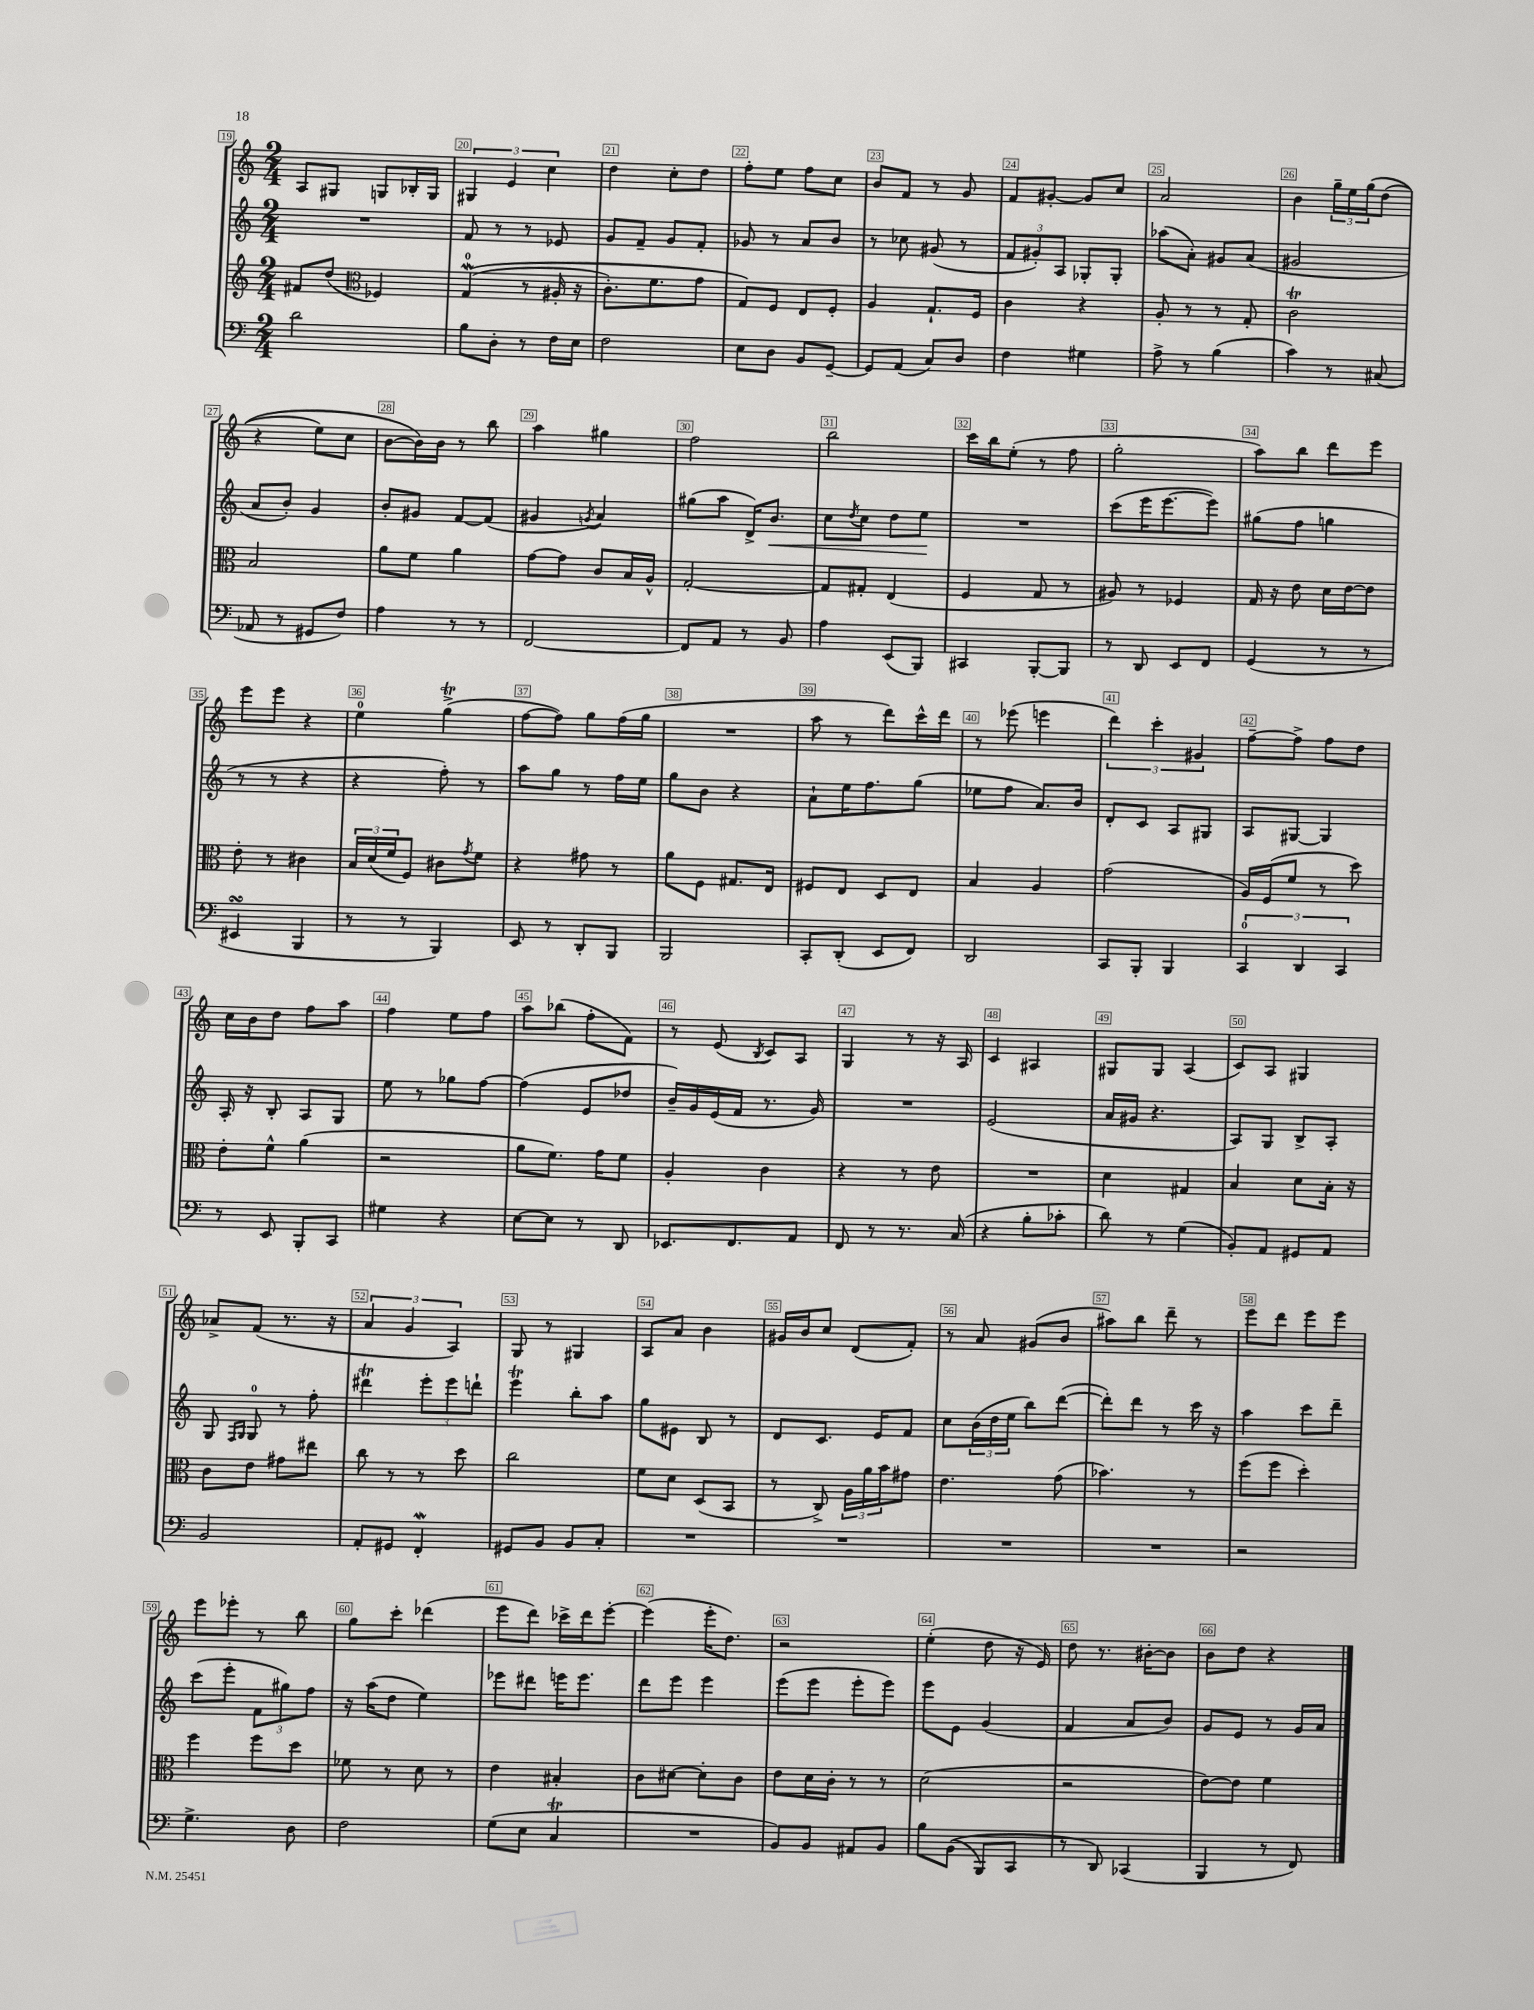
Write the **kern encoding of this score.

**kern	**kern	**kern	**kern
*staff4	*staff3	*staff2	*staff1
*clefF4	*clefG2	*clefG2	*clefG2
*k[]	*k[]	*k[]	*k[]
*M2/4	*M2/4	*M2/4	*M2/4
2d	8f#	2r	8A
.	(8dd	.	8G#
*	*clefC3	*	*
.	4F-)	.	8G
.	.	.	16B-'
.	.	.	16G
=	=	=	=
8B	&((4G	8f	6G#
8D'	.	8r	.
.	.	.	6e
8r	8r	8r	.
.	.	.	6cc
16F	16A#'	8e-	.
16E	16r	.	.
=	=	=	=
2F	8.c')	8g	4dd
.	.	8f~	.
.	8.f	.	.
.	.	8g	8cc'
.	8g	8f'	8dd
=	=	=	=
8E	8G&)	8g-	8ff'
8D	8F	8r	8ee
8BB	8E	8a	8ff
[8GG~	8F'	8b	8cc
=	=	=	=
8GG]	4A	8r	8b
(8AA	.	8cc-	8f
8C)	8.G`	(8g#	8r
8D	.	8r	8g
.	16F	.	.
=	=	=	=
4F	4c	12f	8f
.	.	12g#')	.
.	.	.	[8g#'
.	.	12A	.
4G#	4r	8G-'	8g#]
.	.	8G-'	8cc
=	=	=	=
8A^	8A'	(8aa-	2a
8r	8r	8a')	.
(4B	8r	8g#	.
.	8G'	(8a	.
=	=	=	=
4c)	2c	2g#	4b
8r	.	.	24gg~
.	.	.	24ee
.	.	.	&(24gg
(8C#	.	.	(8dd
=	=	=	=
8AA-	2B	8a	4r
8r	.	8b')	.
8GG#	.	4g	8ee)
8F)	.	.	8cc
=	=	=	=
4A	8a	8b'	[8b
.	8f	8g#	16b]&)
.	.	.	16b
8r	4a	[8f	8r
8r	.	(8f]	8bb
=	=	=	=
[2FF	[8g	4g#	4aa
.	8g]	.	.
.	.	8qg	.
.	8c	4a)	4gg#
.	16B	.	.
.	16A^^	.	.
=	=	=	=
8FF]	[2G'	(8gg#	2ff
8AA	.	8aa	.
8r	.	16d^)	.
.	.	8.b	.
8BB	.	.	.
=	=	=	=
4A	8G]	8cc	2bb
.	.	8qdd	.
.	8G#'	8cc	.
(8EE	(4E	8dd	.
8BBB)	.	8ee	.
=	=	=	=
4CC#	4F	2r	16ccc
.	.	.	16bb
.	.	.	(8ee'
[8BBB'	8G	.	8r
8BBB]	8r	.	8ff
=	=	=	=
8r	8A#)	(8ccc	2gg'
8DD	8r	16eee	.
.	.	[8.eee	.
8EE	4F-	.	.
8FF	.	8eee])	.
=	=	=	=
(4GG	16G	(8gg#	8aa)
.	16r	.	.
.	8e	8ff	8bb
8r	16d	4gg	8ddd
.	[16e	.	.
8r	8e]	.	8eee
=	=	=	=
4EE#	8e'	8r	8eee
.	8r	8r	8eee
4BBB	4c#	4r	4r
=	=	=	=
8r	24B	4r	4ee
.	(24d	.	.
.	24f	.	.
8r	8F)	.	.
4BBB)	8c#	8ff')	(4gg^
.	8qg	.	.
.	8f	8r	.
=	=	=	=
8EE	4r	8aa	[8ff
8r	.	8gg	8ff])
8DD'	8g#	8r	8gg
8BBB	8r	16ff	(16ff
.	.	16ee	16gg
=	=	=	=
2BBB	8a	8gg	2r
.	8F	8b	.
.	8.G#	4r	.
.	16E	.	.
=	=	=	=
8CC'	8F#	8a`	8aa
(8DD'	8E	16ee	8r
.	.	8.ff	.
8EE	8D	.	8ddd)
8FF)	8E	(8gg	16ccc^^
.	.	.	16ddd
=	=	=	=
2DD	4B	8ee-	8r
.	.	8ff	(8eee-
.	4A	8.a)	4eee
.	.	16b	.
=	=	=	=
8CC	(2g	8d'	6ddd)
8BBB'	.	8c	.
.	.	.	6ccc'
4BBB	.	8A	.
.	.	.	6g#
.	.	8G#	.
=	=	=	=
6CC	16A)	8A	[8ff~
.	(16F	.	.
.	8f	[8G#	8ff^]
6DD	.	.	.
.	8r	4G#]	8ff
6CC	.	.	.
.	8dd)	.	8dd
=	=	=	=
8r	8e'	16A'	16cc
.	.	16r	16b
8EE	8f^^	8B'	8dd
8BBB'	(4a	8A	8ff
8CC	.	8G	8aa
=	=	=	=
4G#	2r	8ee	4ff
.	.	8r	.
4r	.	8gg-	8ee
.	.	[8ff	8ff
=	=	=	=
[8E	8a	(4ff]	8aa
8E]	8.f)	.	(8bb-
8r	.	8e	8ff'
.	16g	.	.
8DD	8f	8dd-	8f)
=	=	=	=
8.EE-	4A'	16b~)	8r
.	.	16g	.
.	.	(16e	(8e
8.FF	.	16f	.
.	.	.	8qB
.	4c	8.r	8c)
8AA	.	.	8A
.	.	16g)	.
=	=	=	=
8FF	4r	2r	4G
8r	.	.	.
8.r	8r	.	8r
.	8e	.	16r
(16C	.	.	16A
=	=	=	=
4r	2r	(2e	4c
8B'	.	.	4A#
8c-'	.	.	.
=	=	=	=
8d)	4d	16a	8G#
.	.	16g#	.
8r	.	4.r	8G#
(4G	4G#	.	(4A
=	=	=	=
8BB')	4B	8A)	8c)
8AA	.	8G	8A
8GG#	8d	8B^	4G#
8AA	16B'	8A'	.
.	16r	.	.
=	=	=	=
2BB	8c	8G	8a-^
.	.	16qqF	.
.	.	16qqG	.
.	8e	8G	(8f
.	8g#	8r	8.r
.	8ee#	8ff'	.
.	.	.	16r
=	=	=	=
8AA'	8cc	4ddd#	6a
8GG#	8r	.	.
.	.	.	6g
4FF'	8r	12eee'	.
.	.	12eee	6A)
.	8dd	.	.
.	.	12ddd`	.
=	=	=	=
8GG#	2cc	4eee	8G
8BB	.	.	8r
8BB	.	8bb'	4G#
8C'	.	8aa	.
=	=	=	=
2r	8f	8gg	8A
.	8d	8e#	8a
.	(8D	8B	4b
.	8BB	8r	.
=	=	=	=
2r	8r	8d	16g#
.	.	.	16b
.	8C^)	8.c	8cc
.	24A	.	(8d
.	24a	.	.
.	.	16e	.
.	24b	.	.
.	8g#	8f	8f')
=	=	=	=
2r	4.e	8cc	8r
.	.	(24b	8a
.	.	24dd	.
.	.	24ee	.
.	.	8bb)	(8g#
.	(8g	([8ddd	8b
=	=	=	=
2r	4.b-)	8ddd'])	8aa#)
.	.	8ddd	8bb
.	.	8r	8ddd~
.	8r	16ccc	8r
.	.	16r	.
=	=	=	=
2r	(8ff	4aa	8eee
.	8ff	.	8ddd
.	4dd')	8ccc	8eee
.	.	8ddd~	8eee
=	=	=	=
4.G^	4ff	(8ccc	8eee
.	.	8eee'	8eee-'
.	8ff	12f	8r
.	.	12gg#)	.
8D	8dd	.	8bb
.	.	12ff	.
=	=	=	=
2F	8f-	16r	8gg
.	.	(16aa	.
.	8r	8dd	8ccc'
.	8d	4ee)	(4ddd-
.	8r	.	.
=	=	=	=
(8G	4e	8eee-	8eee
8E	.	8ddd#	8ddd)
4C	4B#'	16eee	16ccc-^
.	.	8.eee	16ddd
.	.	.	[8eee'
=	=	=	=
2r	8c	8ddd	(4eee]
.	[8d#	8eee	.
.	8d#']	4eee	16eee'
.	.	.	8.dd)
.	8c	.	.
=	=	=	=
8BB)	8e	(8eee	2r
8BB	16d	8eee	.
.	16c'	.	.
8AA#	8r	8eee'	.
8BB	8r	8eee)	.
=	=	=	=
8B	(2d	8eee	(4ee'
&((8BB	.	8e	.
8BBB)	.	(4g	8dd
8CC	.	.	16r
.	.	.	16e)
=	=	=	=
8r	2r	4f	8dd
8DD&)	.	.	8.r
(4CC-	.	8a	.
.	.	.	[16b#'
.	.	8b)	8b#]
=	=	=	=
4BBB	[8e)	8g	8b
.	8e]	8e	8dd
8r	4f	8r	4r
8FF)	.	16g	.
.	.	16a	.
==	==	==	==
*-	*-	*-	*-
